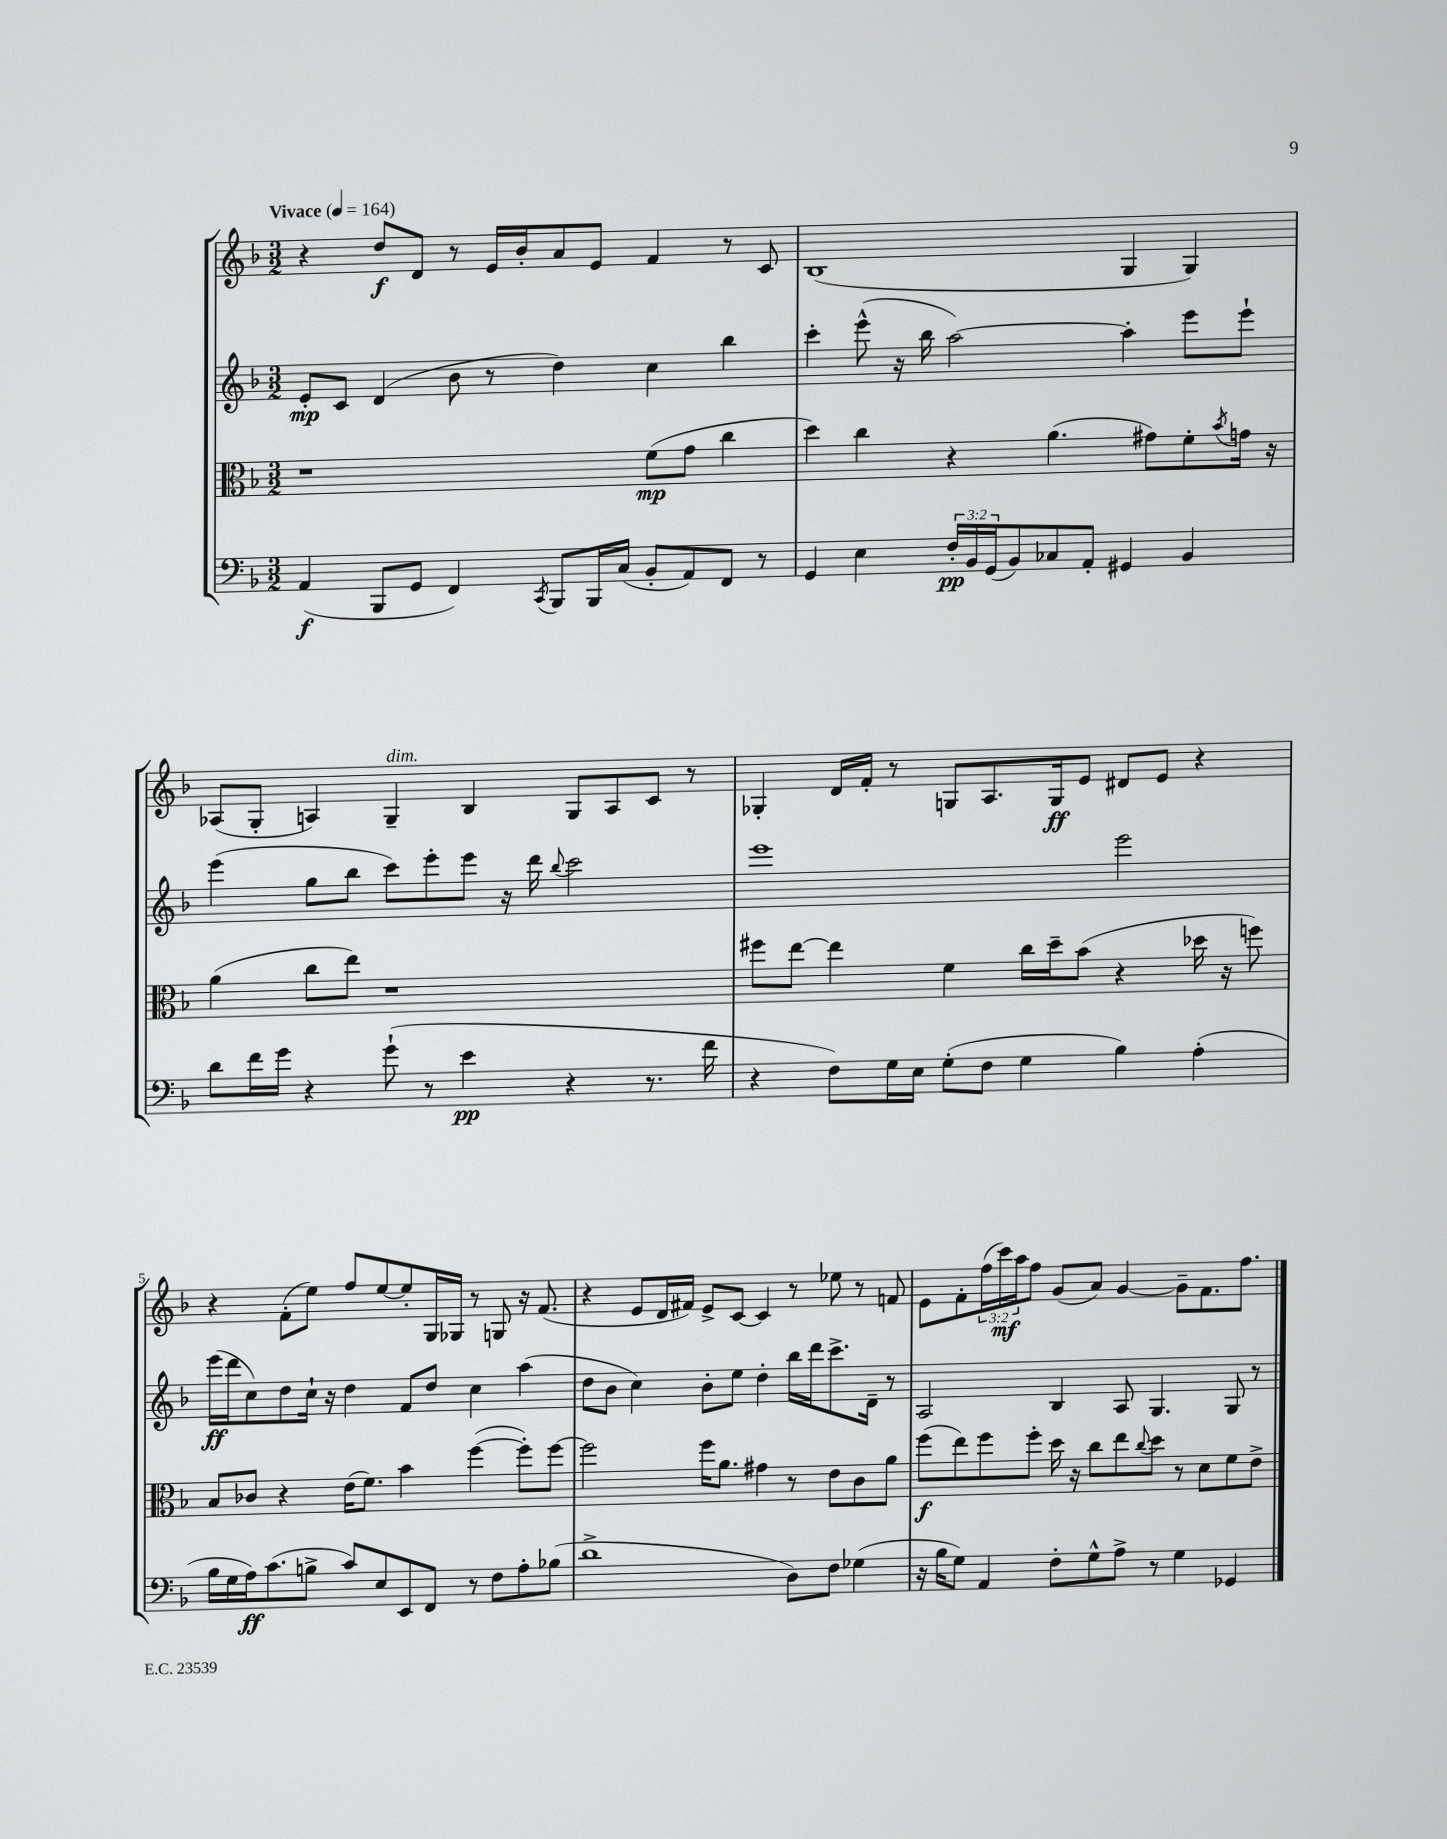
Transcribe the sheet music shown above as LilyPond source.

<<
\new StaffGroup <<
\new Staff = "s0" {
    \clef treble \key f \major \numericTimeSignature \time 3/2 \override Staff.TupletNumber.text = #tuplet-number::calc-fraction-text \tempo "Vivace" 4 = 164
    r4 d''8\f d'8 r8 e'16 bes'16-. a'8 e'8 f'4 r8 c'8 |
    bes1( g4 g4) |
    aes8( g8-. a4) g4--^\markup { \italic "dim." } bes4 g8 a8 c'8 r8 |
    ges4-. d'16 f'16-. r8 g8 a8. g16\ff e'8 dis'8 e'8 r4 |
    r4 f'8-.( e''8) f''8 e''8~ e''8-. g16 ges16 r8 g8 r16 f'8.( |
    r4 e'8 d'16 fis'16) e'8-> c'8~ c'4 r8 ees''8 r8 f'8 |
    e'8 f'8-. \tuplet 3/2 { f''16( c'''16\mf) a''16 } f''8 g'8( a'8) g'4~ g'8-- f'8. f''8. \bar "|." |
}
\new Staff = "s1" {
    \clef treble \key f \major \numericTimeSignature \time 3/2
    e'8-.\mp c'8 d'4( bes'8 r8 d''4) c''4 bes''4 |
    c'''4-. e'''8-^( r16 bes''16 a''2~) a''4-. e'''8 e'''8-! |
    e'''4( g''8 bes''8 c'''8) e'''8-. e'''8 r16 d'''16 \appoggiatura { bes''8 } c'''2 |
    e'''1 e'''2 |
    e'''16\ff( d'''16 c''8) d''8 c''16-! r16 d''4 f'8 d''8 c''4 a''4( |
    d''8 bes'8 c''4) bes'8-. e''8 d''4-. bes''16 d'''16 c'''8.-> d'16-- r8 |
    a2 bes4 a8 g4. g8 r8 \bar "|." |
}
\new Staff = "s2" {
    \clef alto \key f \major \numericTimeSignature \time 3/2
    r1 f'8\mp( g'8 c''4 |
    d''4) c''4 r4 a'4.( gis'8) f'8-. \acciaccatura { bes'8 } g'16 r16 |
    a'4( c''8 e''8) r1 |
    fis''8 e''8~ e''4 f'4 c''16 d''16-- bes'8( r4 des''16 r16 f''8) |
    bes8 ces'8 r4 e'16( f'8.) bes'4 f''4~( f''8-.) f''8~ |
    f''2 f''16 a'8. gis'4 r8 e'8 c'8 a'8 |
    f''8\f( e''8) f''8 f''8-. d''16 r16 c''8 e''8 \appoggiatura { c''8 } d''8 r8 d'8 f'8 e'8-> \bar "|." |
}
\new Staff = "s3" {
    \clef bass \key f \major \numericTimeSignature \time 3/2 \override Staff.TupletNumber.text = #tuplet-number::calc-fraction-text
    a,4\f( bes,,8 g,8 f,4) \acciaccatura { c,8 } bes,,8 bes,,16 c16( bes,8-. a,8) f,8 r8 |
    g,4 e4 \tuplet 3/2 { f16-.\pp bes,16 g,16( } bes,8) ces8 a,8-. gis,4 bes,4 |
    d'8 f'16 g'16 r4 g'8-!( r8 e'4\pp r4 r8. f'16 |
    r4 f8) g16 e16 g8-.( f8 g4 bes4) a4-.( |
    bes16 g16 a16\ff) c'8.( b8-> c'8) e8 e,8 f,8 r8 f8 a8-. bes8( |
    d'1-> d8) f8 ges4( |
    r16 bes16 g8) a,4 f8-. g8-^ a8-> r8 g4 ges,4 \bar "|." |
}
>>
>>
\layout { \context { \Score \override BarNumber.break-visibility = ##(#f #t #t) barNumberVisibility = #(every-nth-bar-number-visible 5) } }
